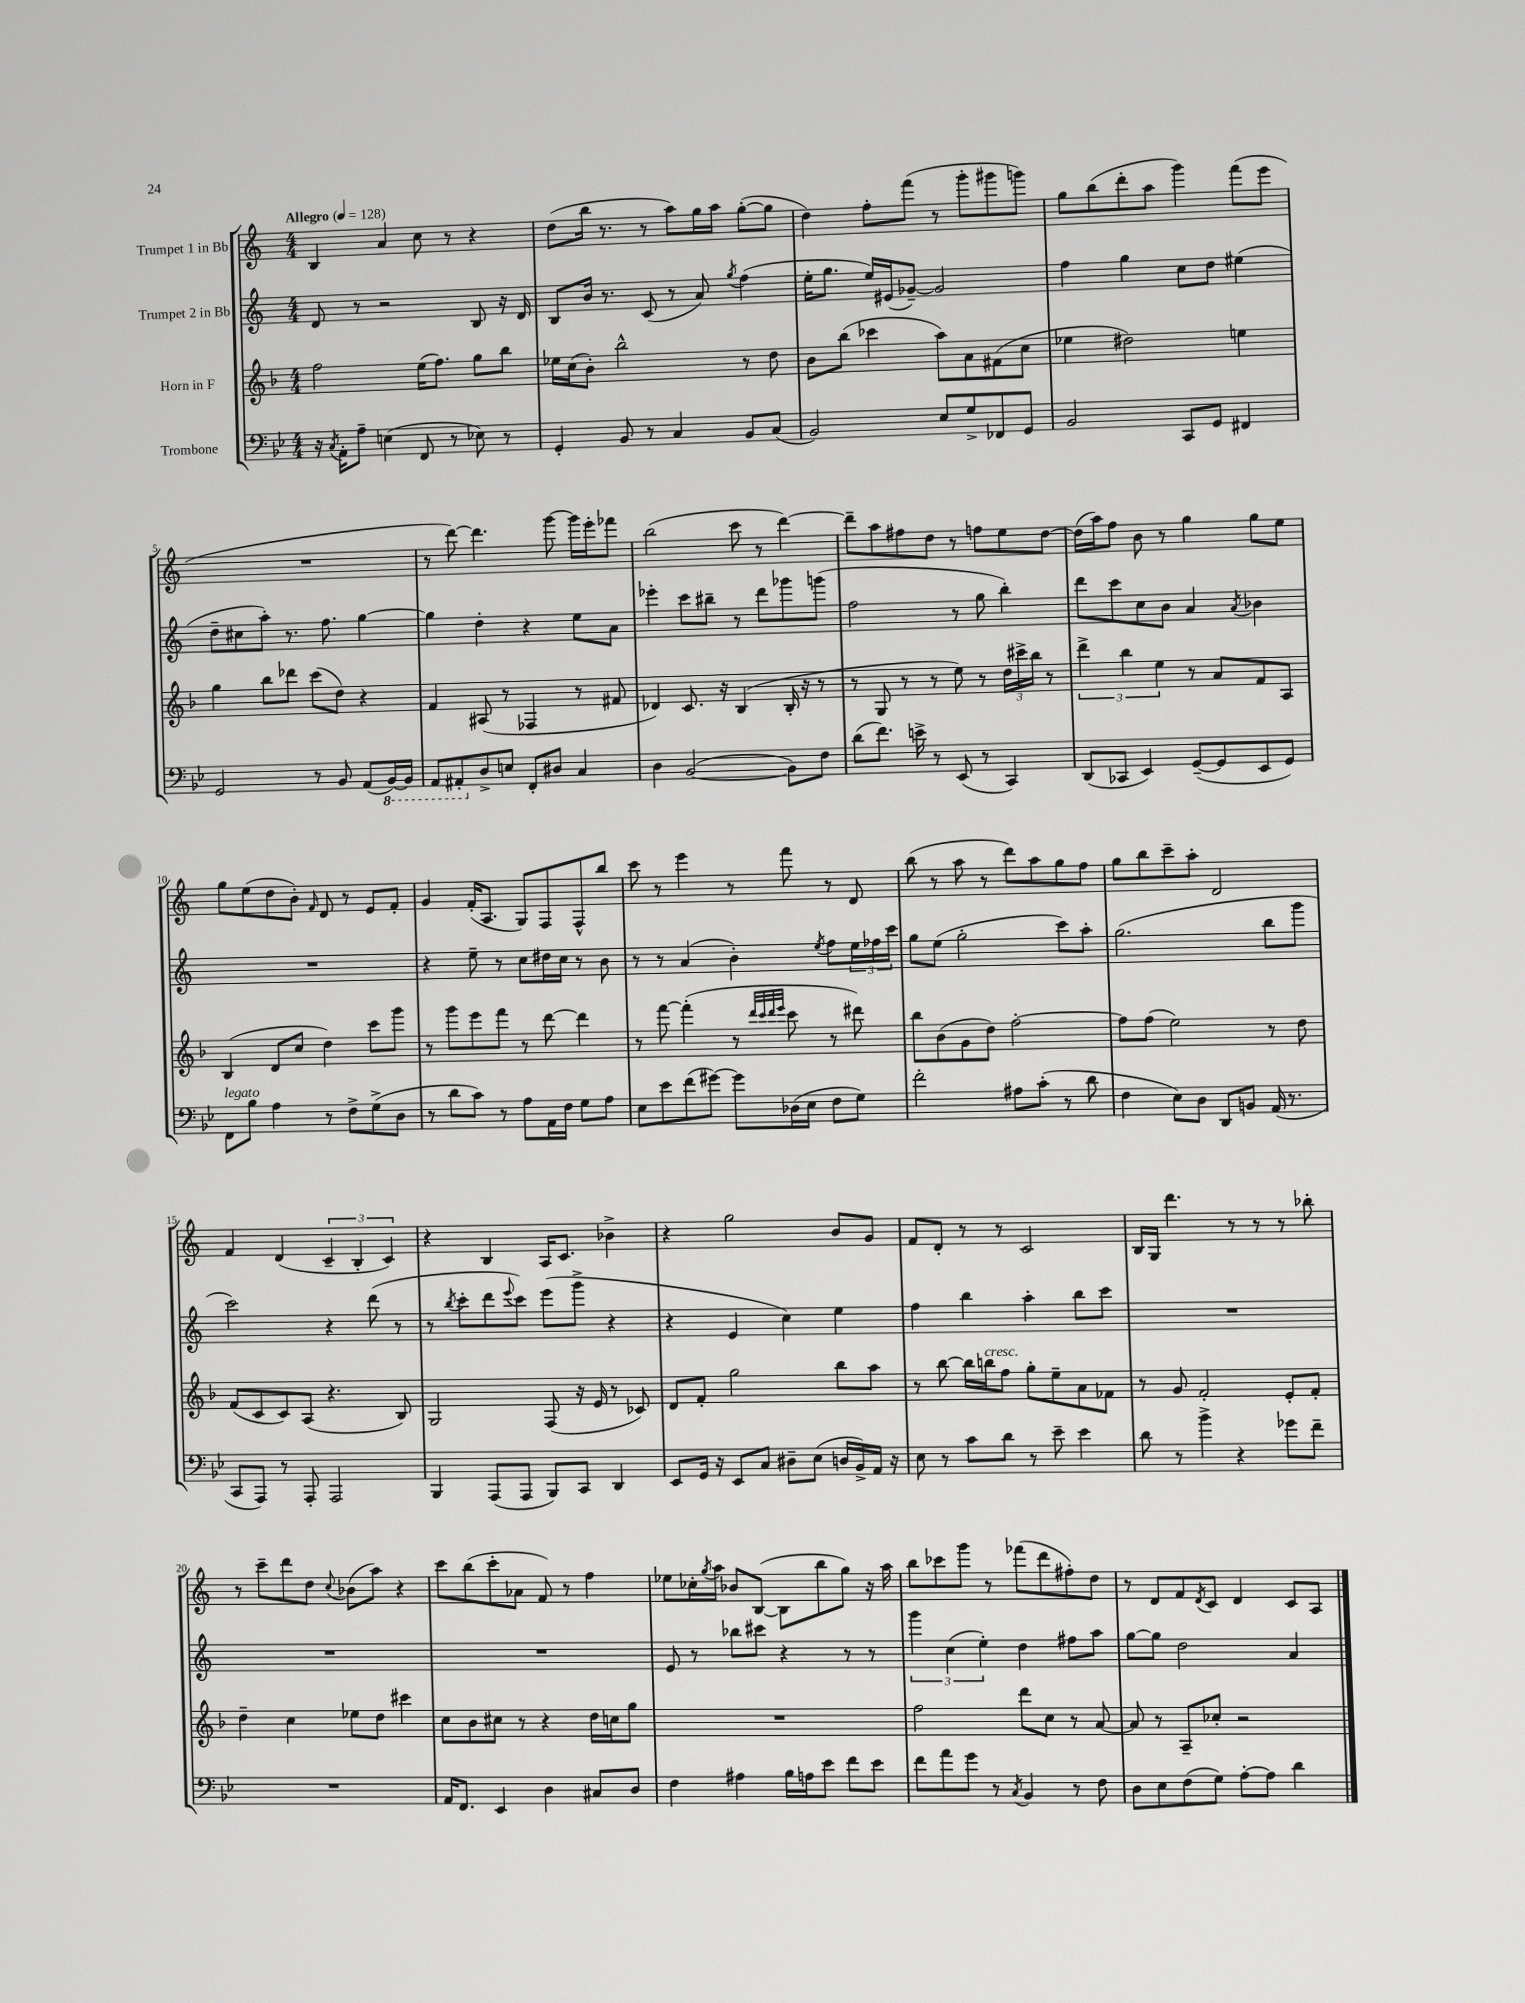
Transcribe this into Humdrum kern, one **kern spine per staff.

**kern	**kern	**kern	**kern
*part4	*part3	*part2	*part1
*staff4	*staff3	*staff2	*staff1
*I"Trombone	*I"Horn in F	*I"Trumpet 2 in Bb	*I"Trumpet 1 in Bb
*clefF4	*clefG2	*clefG2	*clefG2
*k[b-e-]	*k[b-]	*k[]	*k[]
*M4/4	*M4/4	*M4/4	*M4/4
*MM128	*MM128	*MM128	*MM128
=1	=1	=1	=1
!	!	!	!LO:TX:a:B:t=Allegro
16r	2ff\	8d/	4B/
8qC/	.	.	.
16AA'\KL	.	.	.
8A~\J	.	8r	.
(4En\	.	2r	4a/
8FF/	(16ee\KL	.	8cc\
.	8.ff\J)	.	.
8r	.	.	8r
8E-X\)	8gg\L	8B/	4r
8r	8bb-\J	16r	.
.	.	16d/	.
=2	=2	=2	=2
4GG'/	16ee-X\LL	8B/L	(8dd\L
.	(16cc\J	.	.
.	8b-'\J)	16b/Jk	16bb\Jk
.	.	8.r	8.r
8BB-/	2bb-^^\	.	.
8r	.	(8c/	8r
4C/	.	8r	8aa\L)
.	.	8a/)	16gg\L
.	.	.	16aa\JJ
.	.	8qgg/	.
8BB-/L	8r	(4ff\	([8gg'\L
(8C/J	8dd\	.	8gg\J]
=3	=3	=3	=3
2BB-/)	8b-\L	16ee'\KL	4dd\)
.	.	8.gg\J	.
.	(8bb-\J	.	.
.	4ccc-X\	16ee/LL)	8ff'\L
.	.	(16e#X/J	.
.	.	[8g-X~/J)	(8fff\J
8E-/L	8aa\L)	2g-/]	8r
8G^/	8a\	.	8ggg'\L
8FF-X/	(8f#X\	.	8ggg#X\
8GG/J	8cc\J	.	8gggn\J)
=4	=4	=4	=4
2BB-/	4ee-X\	4ff\	8gg\L
.	.	.	(8bb\
.	2dd#X\)	4gg\	8ddd'\
.	.	.	8aa\J
8CC/L	.	8cc\L	4ggg\)
8GG/J	.	8dd\J	.
4FF#X/	4een\	(4ee#X\	(8fff\L
.	.	.	8eee\J
!!LO:LB:g=z
=5	=5	=5	=5
2GG/	4gg\	8dd~\L	1r
.	.	8cc#X\	.
.	8bb-\L	8aa'\J)	.
.	8ddd-X\J	8.r	.
8r	(8ccc\L	.	.
.	.	8.ff\	.
8BB-/	8dd\J)	.	.
(8AA/L	4r	[4gg\	.
*8ba	*	*	*
[16BBB-/L)	.	.	.
16BBB-/JJ]	.	.	.
=6	=6	=6	=6
8AAA/L	4f/	4gg\]	8r
8AAA#X'/	.	.	[8ddd\)
*X8ba	*	*	*
8D^/	(8A#X/	4dd'\	4.ddd\]
8En/J	8r	.	.
8FF'/L	4F-X/	4r	.
8D#X/J	.	.	[8ggg\
4C/	8r	8ee\L	16ggg\LL]
.	.	.	16eee'\J
.	8f#X/	8a\J	8fff-X\J
=7	=7	=7	=7
4D\	4d-X/)	4eee-X'\	(2bb\
([2BB-/	8.c/	8ccc\L	.
.	.	8bb#X~\J	.
.	16r	.	.
.	(4B-/	8r	8ccc\
.	.	8ddd\L	8r
8BB-\L])	16B-'/	8ggg-X\	[4ddd\)
.	16r	.	.
8F\J	8r	(8gggn\J	.
=8	=8	=8	=8
(8d\L	8r	2ff\	8ddd~\L]
8.f\J)	8G/	.	8aa\
.	8r	.	8ff#X\
16en^\	.	.	.
8r	8r	.	8dd\J
(8EE-/	8ee\)	8r	8r
8r	8r	8gg\	8ffn\L
4CC/)	24dd\LL	4bb'\)	8ee\
.	24ccc#X^\	.	.
.	24bb-\JJ	.	.
.	8r	.	[8dd\J
=9	=9	=9	=9
(8DD/L	6ddd^\	8ddd\L	(16dd\LL]
.	.	.	16aa\J)
8CC-X/J	.	8ccc\	8ff\J
.	6bb-\	.	.
4EE-/)	.	8cc\	8b\
.	6ee\	.	.
.	.	8b\J	8r
([8GG~/L	8r	4a/	4gg\
8GG/]	8a/L	.	.
.	.	8qa/	.
8EE-/	8f/	4b-X\	8gg\L
8GG/J)	8A/J	.	8ee\J
!!LO:LB:g=z
=10	=10	=10	=10
!LO:TX:a:i:t=legato	!	!	!
8FF\L	(4B-/	1r	8gg\L
8B-\J	.	.	(8ee\
4A\	8d/L	.	8dd\
.	8cc/J	.	8b'\J)
.	.	.	16qqf/
8r	4dd\)	.	8d/
8F^\L	.	.	8r
(8G^\	8ccc\L	.	8e/L
8D\J	8ggg\J	.	8f'/J
=11	=11	=11	=11
8r	8r	4r	4g/
8d\L	8ggg\L	.	.
8c\J)	8eee\	8ee~\	(16f'/KL
.	.	.	8.A/J
8r	8fff\J	8r	.
8A\L	8r	8cc\L	8G/L)
16AA\L	[8ddd\	16dd#X\L	8F/
16F\JJ	.	16cc\JJ	.
8G\L	4ddd\]	8r	8F^^/
8A\J	.	8b\	8bb/J
=12	=12	=12	=12
8E-\L	8r	8r	8ccc\
8e-\	[8fff\	8r	8r
(8f\	(4fff'\]	(4a/	4eee\
[8g#X\J)	.	.	.
8g#\L]	8r	4b'\)	8r
.	32qqddd/LLL	.	.
.	32qqccc/	.	.
.	32qqddd/	.	.
.	32qqeee/JJJ	.	.
(16D-X\L	8ccc\	.	8fff\
16E-\JJ	.	.	.
.	.	8qee/	.
8F\L	8r	8ff\L	8r
8G\J)	8ddd#X\)	24ee\L	8d/
.	.	24ff-X\	.
.	.	24ccc\JJ	.
=13	=13	=13	=13
2f'\	8bb-\L	8gg\L	(8bb\
.	(8b-\	(8ee\J	8r
.	8g\	2gg'\	8aa\
.	8dd\J)	.	8r
8A#X\L	[2ff'\	.	8ddd\L)
(8c'\J	.	.	8aa\
8r	.	8ccc\L)	8gg\
8d\	.	8aa'\J	8ff\J
=14	=14	=14	=14
4F\	8ff\L]	(2.gg\	8gg\L
.	(8ff\J	.	8bb\
8E-\L)	2ee\)	.	8ccc~\
8D\J	.	.	8aa'\J
8DD/L	.	.	2d/
8BBn/J	.	.	.
(16AA/	8r	8bb\L	.
8.r	.	.	.
.	8dd\	8ggg\J	.
!!LO:LB:g=z
=15	=15	=15	=15
8CC/L	(8f/L	2ccc\)	4f/
8AAA/J)	8c/	.	.
8r	8c/)	.	(4d/
8AAA'/	(8A/J	.	.
2AAA/	4.r	4r	6c~/
.	.	.	6B'/
.	.	(8ddd\	.
.	.	.	6c/)
.	8B-/)	8r	.
=16	=16	=16	=16
4BBB-/	2G/	8r	4r
.	.	8qbb/	.
.	.	8ccc'\L	.
(8AAA/L	.	8ddd\	4B/
.	.	8qqeee/	.
8AAA/J	.	8ccc\J)	.
8BBB-/L)	(8F/	(8eee\L	16A/KL
.	.	.	8.c/J
8CC/J	16r	8ggg^\J	.
.	16e/	.	.
4DD/	8r	4r	4b-X^\
.	8c-X/)	.	.
=17	=17	=17	=17
8EE-/L	8d/L	4r	4r
16GG/Jk	8f'/J	.	.
16r	.	.	.
8EE-/L	2gg\	4e/	2gg\
8C/J	.	.	.
8D#X~\L	.	4cc\)	.
(8E-\J	.	.	.
16Dn/LL	8bb-\L	4ee\	8b/L
16BB-^/)	.	.	.
16AA/JJ	8aa\J	.	8g/J
16r	.	.	.
=18	=18	=18	=18
8E-\	8r	4ff\	8f/L
8r	[8bb-\	.	8d'/J
8c\L	16bb-\LL]	4bb\	8r
!	!LO:TX:a:i:t=cresc.	!	!
.	16bbn\J	.	.
8d\J	8ff\J	.	8r
8r	8gg'\L	4aa'\	2c/
8e-~\	8ee~\	.	.
4e-\	8a\	8bb\L	.
.	8f-X\J	8ccc\J	.
=19	=19	=19	=19
8d\	8r	1r	16B/LL
.	.	.	16G/JJ
8r	8g/	.	4.ddd\
4b-^\	2f'/	.	.
4r	.	.	8r
.	.	.	8r
8g-X\L	8e'/L	.	8r
8f~\J	8f'/J	.	8bb-X'\
!!LO:LB:g=z
=20	=20	=20	=20
1r	4dd~\	1r	8r
.	.	.	8ccc~\L
.	4cc\	.	8ddd\
.	.	.	8dd\J
.	.	.	8qqcc/
.	8ee-X\L	.	(8b-X\L
.	8dd\J	.	8aa\J)
.	4ccc#X\	.	4r
=21	=21	=21	=21
16AA/KL	8cc\L	1r	8ccc\L
8.FF/J	.	.	.
.	8b-\	.	(8bb\
4EE-/	8cc#X\J	.	8ccc'\
.	8r	.	8a-X\J
4D\	4r	.	8f/)
.	.	.	8r
8C#X/L	16dd\LL	.	4ff\
.	16ccn\J	.	.
8D/J	8gg\J	.	.
=22	=22	=22	=22
4F\	1r	8e/	8ee-X\L
.	.	8r	16cc-X'\L
.	.	.	8qgg/
.	.	.	16aa\JJ
4A#X\	.	8bb-X\L	8b-X/L
.	.	8ccc#X\J	([8B/J
16B-\LL	.	4r	8B\L]
16An\J	.	.	.
8e-\J	.	.	8bb\
8f\L	.	8r	8gg\J)
8e-\J	.	8r	16r
.	.	.	16aa\
=23	=23	=23	=23
8f\L	2ff\	6ggg\	8bb\L
8a\	.	.	8ccc-X\
.	.	(6cc\	.
8g\J	.	.	8ggg\J
.	.	6ee'\)	.
8r	.	.	8r
8qC/	.	.	.
4BB-/	8ddd\L	4dd\	(8fff-X\L
.	8cc\J	.	8ddd\
8r	8r	8ff#X\L	8ff#X'\)
8F\	[8a/	8aa\J	8dd\J
=24	=24	=24	=24
8D\L	8a/]	[8gg\L	8r
8E-\	8r	8gg\J]	8d/L
(8F\	8A~/L	2dd\	8f/
.	.	.	8qd/
8G\J)	8cc-X'/J	.	8c/J
[8A'\L	2r	.	4d/
8A\J]	.	.	.
4d\	.	4a/	8c/L
.	.	.	8A/J
==	==	==	==
*-	*-	*-	*-
